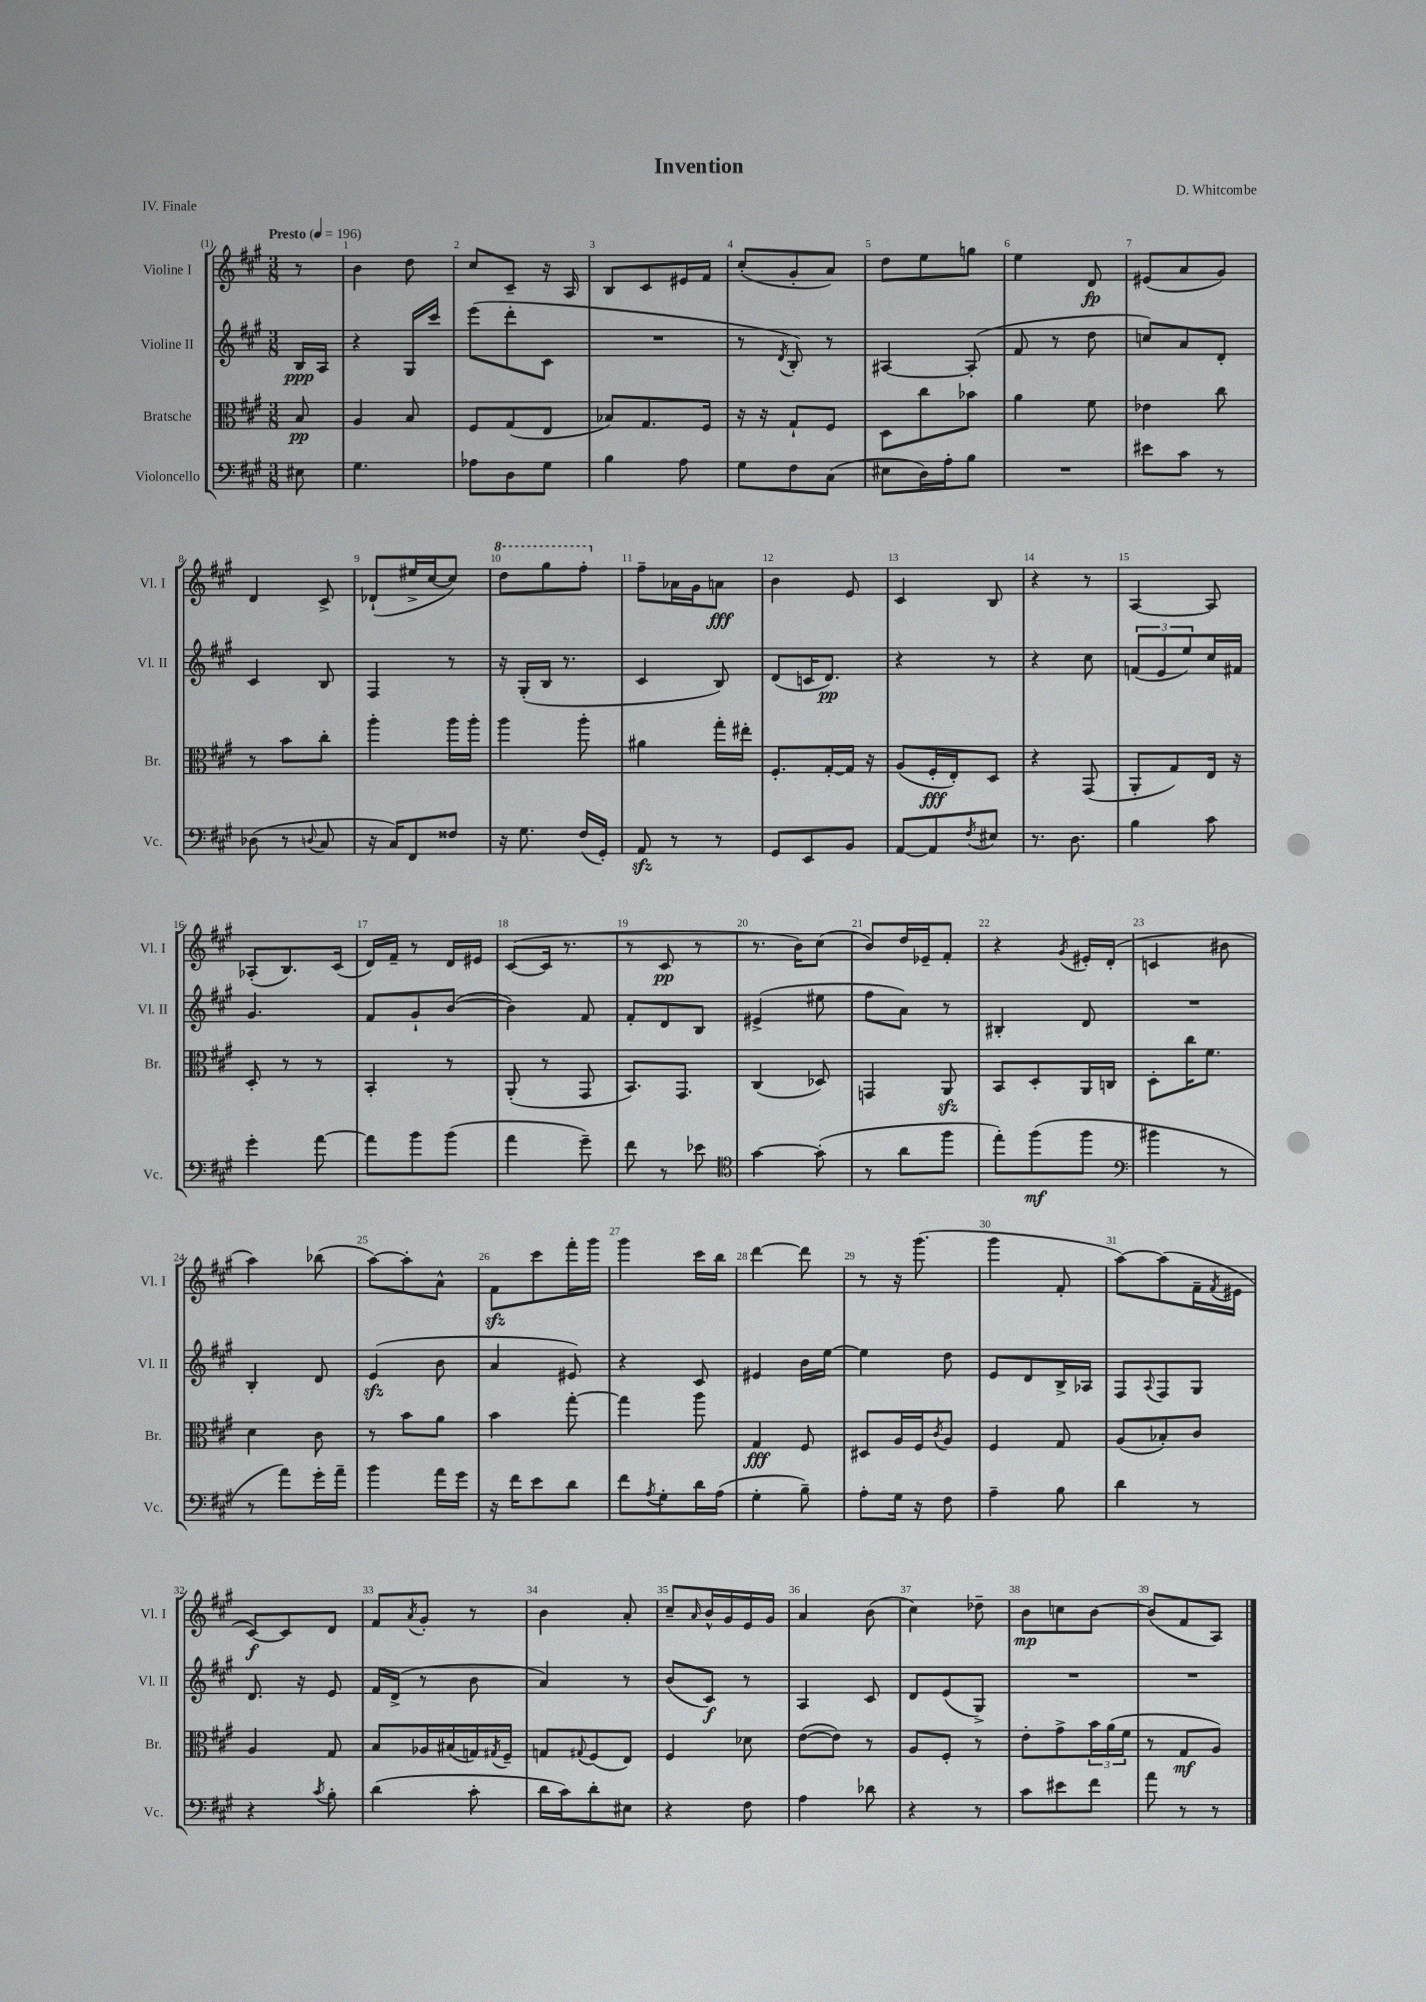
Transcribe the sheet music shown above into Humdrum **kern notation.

**kern	**kern	**kern	**kern
*staff4	*staff3	*staff2	*staff1
*clefF4	*clefC3	*clefG2	*clefG2
*k[f#c#g#]	*k[f#c#g#]	*k[f#c#g#]	*k[f#c#g#]
*M3/8	*M3/8	*M3/8	*M3/8
*MM196	*MM196	*MM196	*MM196
8E#	8B	16B	8r
.	.	16A	.
=	=	=	=
4.G#	4A	4r	4b
.	8B	16G#	8dd
.	.	16ccc#	.
=	=	=	=
8A-	8F#	(8eee	8cc#
8D	(8G#	8ddd'	8c#~
8G#	8E	8c#	16r
.	.	.	16A
=	=	=	=
4B	8B-)	4.r	8B
.	8.G#	.	8c#
8A	.	.	16e#
.	16F#	.	16f#
=	=	=	=
8G#	16r	8r	(8cc#'
.	16r	.	.
.	.	8qd	.
8F#	8G#`	8B')	8g#'
(8C#	8F#	8r	8a)
=	=	=	=
8E#	8D	[4A#	8dd
16D)	8cc#	.	8ee
16A'	.	.	.
8B	8b-	(8A#']	8gg
=	=	=	=
4.r	4a	8f#	4ee
.	.	8r	.
.	8f#	8dd	8d
=	=	=	=
8e#	4e-	8cc)	(8e#
8c#	.	8a	8a
8r	8cc#	8d'	8g#)
=	=	=	=
(8D-	8r	4c#	4d
8r	8b	.	.
8qqD	.	.	.
8C#	8cc#'	8B	8c#^
=	=	=	=
16r	4aa'	4F#	(8d-`
16C#)	.	.	.
8FF#	.	.	16ee#^
.	.	.	[16cc#
8F##	16aa	8r	8cc#])
.	16aa'	.	.
=	=	=	=
16r	4aa	16r	8ddd
8.G#	.	(16G#'	.
.	.	16B	8ggg#
.	.	8.r	.
(16F#	8aa'	.	8fff#'
16GG#')	.	.	.
=	=	=	=
8AA	4a#	4c#	8ff#~
8r	.	.	16a-
.	.	.	16g#
8r	16gg#'	8B)	8a
.	16ee#'	.	.
=	=	=	=
8GG#	8.F#'	(8d	4b
8EE	.	16c	.
.	[16G#'	8.d)	.
8BB	16G#]	.	8e
.	16r	.	.
=	=	=	=
[8AA	(8A	4r	4c#
8AA]	16F#'	.	.
.	16E')	.	.
8qF#	.	.	.
8E#	8D	8r	8B
=	=	=	=
8.r	4r	4r	4r
8.D	.	.	.
.	(8GG#	8cc#	8r
=	=	=	=
4B	8AA'	(12f	[4A
.	.	12e	.
.	8G#)	.	.
.	.	12ee)	.
8c#	16E	16cc#	8A]
.	16r	16f#	.
=	=	=	=
4g#'	8D'	4.g#	(8A-'
.	8r	.	8.B)
[8a	8r	.	.
.	.	.	(16c#
=	=	=	=
8a]	4BB'	8f#	16d)
.	.	.	16f#~
8b	.	8g#`	8r
(8b	8r	([8b	16d
.	.	.	16e#
=	=	=	=
4a	(8AA'	4b])	([8c#
.	8r	.	16c#]
.	.	.	8.r
8g#~)	8GG#	8f#	.
=	=	=	=
8f#	8.BB)	8f#'	8r
8r	.	8d	8c#
.	8.GG#	.	.
8e-	.	8B	8r
=	=	=	=
*clefC4	*	*	*
[4g#	(4C#	(4e#^	8.r
.	.	.	16b)
(8g#']	8D-)	8ee#	(8cc#
=	=	=	=
8r	4GG	8ff#	8b)
8a	.	8a)	16dd
.	.	.	16e-~
8ff#	8AA	8r	8f#'
=	=	=	=
8ee')	8BB	4B#'	4r
(8ff#	8D'	.	.
.	.	.	8qg#
8ff#	16AA	8d	16e#'
.	16C	.	(16d'
=	=	=	=
*clefF4	*	*	*
4b#	8D'	4.r	4c
.	16cc#	.	.
.	8.f#	.	.
8r	.	.	8b#
=	=	=	=
8r	4d	4B'	4aa)
8a)	.	.	.
16g#'	8c#	8d	(8bb-
16a~	.	.	.
=	=	=	=
4b	8r	(4e	[8aa)
.	8b	.	8aa']
16a	8a	8b	8a^^
16g#	.	.	.
=	=	=	=
16r	4b	4a	8f#
16f#	.	.	.
8e	.	.	8ccc#
8d	[8gg#'	8e#)	16fff#'
.	.	.	16ggg#
=	=	=	=
8f#	4gg#]	4r	4ggg#
8qA	.	.	.
8G#'	.	.	.
16d	8aa	8c#	16ccc#
(16A	.	.	16bb
=	=	=	=
4G#'	4G#	4e#	[4ddd
8B~)	8F#	16b	8ddd]
.	.	[16ee	.
=	=	=	=
8A'	8D#	4ee]	8r
16G#	16A	.	16r
16r	16F#	.	(8.ggg#
.	8qc#	.	.
8F#	8A	8dd	.
=	=	=	=
4A~	4F#	8e	4ggg#
.	.	8d	.
8B	8G#	16B^	8f#'
.	.	16A-	.
=	=	=	=
4d	(8A	8F#	[8aa)
.	.	8qqA	.
.	8B-')	8F#	(8aa]
8r	8c#	8G#	16f#~
.	.	.	8qf#
.	.	.	16e#
=	=	=	=
4r	4A	8.d	[8c#)
.	.	.	8c#]
.	.	16r	.
8qc#	.	.	.
8B'	8G#	8e	8d
=	=	=	=
(4d	8B	16f#	8f#
.	.	(16d^	.
.	.	.	8qa
.	16A-	8r	8g#'
.	(16B#	.	.
8c#'	16G)	8b	8r
.	8qG#	.	.
.	16F#~	.	.
=	=	=	=
16d	8G	4a)	4b
16c#)	.	.	.
.	8qqG#	.	.
8d'	(8F#	.	.
8E#	8E)	8r	8a'
=	=	=	=
4r	4F#	(8b	8cc#~
.	.	.	16qqa
.	.	8c#)	16b^^
.	.	.	16g#
8F#	8d-	8r	16e
.	.	.	16g#
=	=	=	=
4A	([8e	4A	4a
.	8e])	.	.
8d-	8r	8c#	(8b
=	=	=	=
4r	8A	8d	4cc#)
.	8F#'	(8e	.
8r	8r	8G#^)	8dd-~
=	=	=	=
8c#	8e'	4.r	8b
8e#	8g#^	.	8cc
8f#	24b	.	[8b
.	(24a	.	.
.	24f#	.	.
=	=	=	=
8a	8r	4.r	(8b]
8r	8G#	.	8f#
8r	8A)	.	8A)
==	==	==	==
*-	*-	*-	*-
